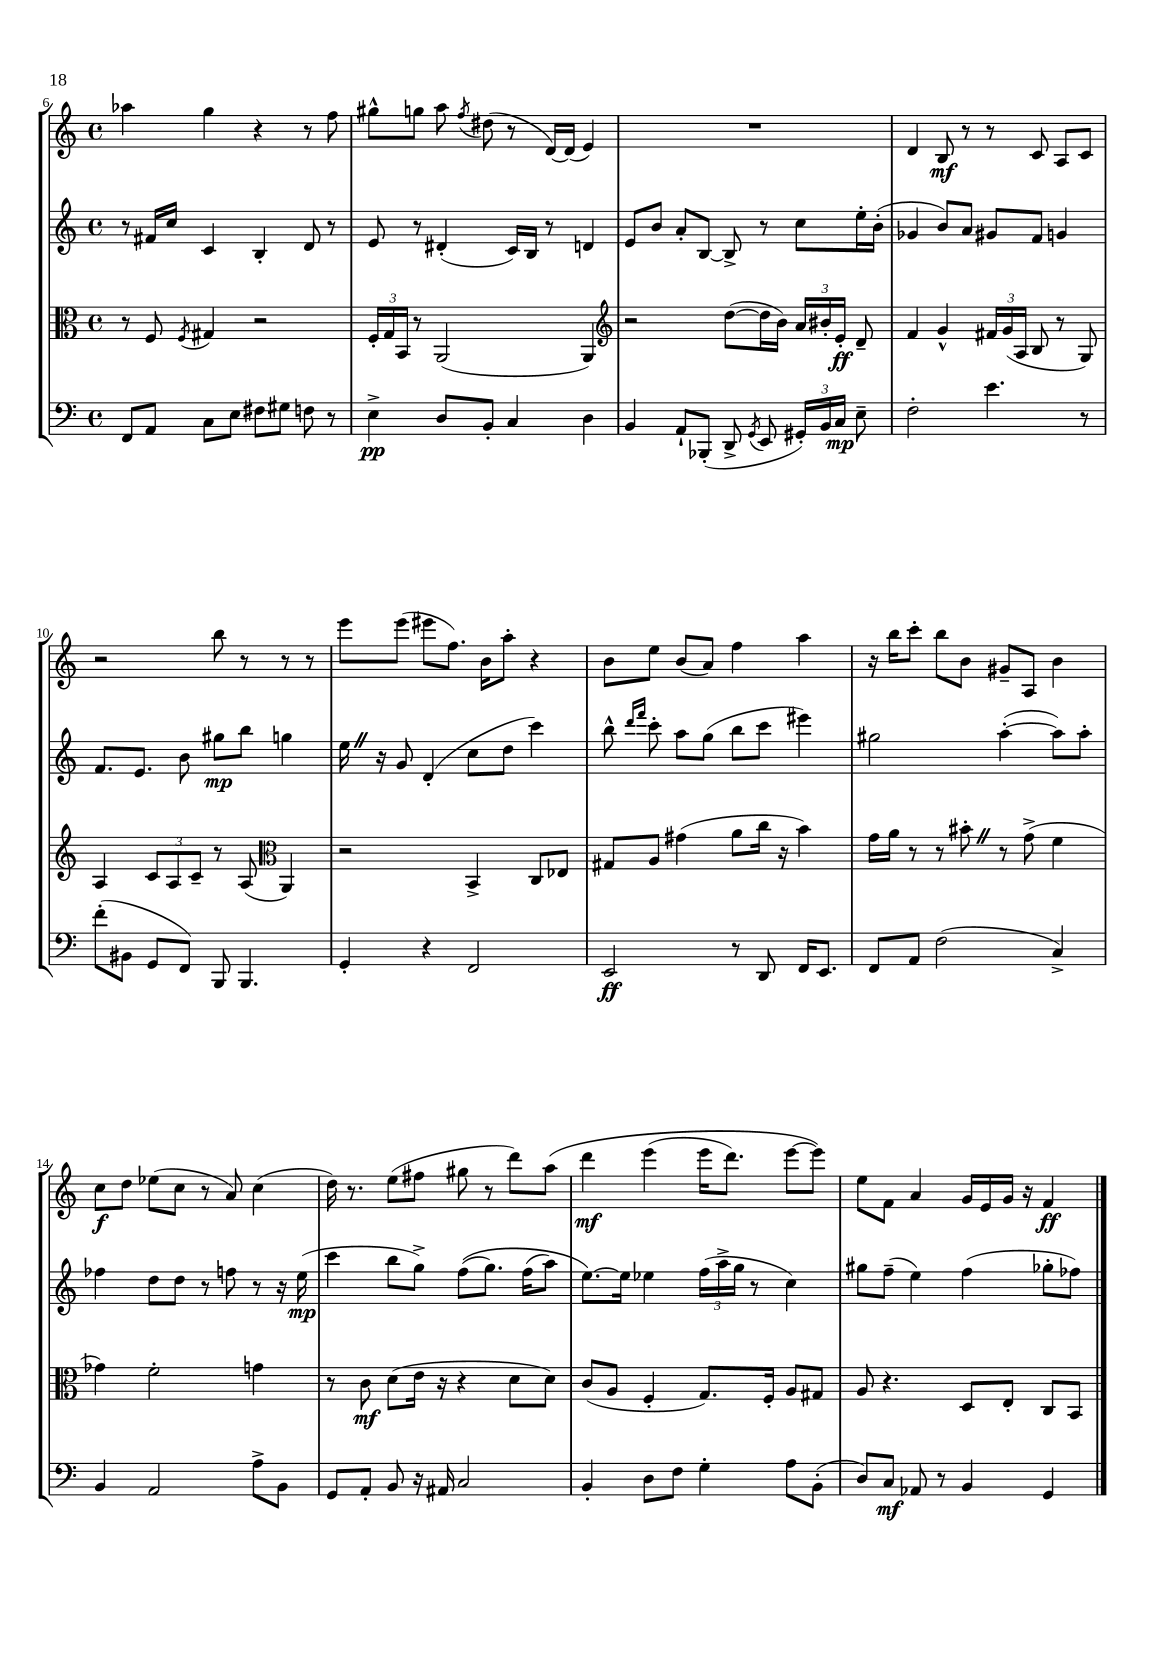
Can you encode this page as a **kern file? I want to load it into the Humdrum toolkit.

**kern	**kern	**kern	**kern
*staff4	*staff3	*staff2	*staff1
*clefF4	*clefC3	*clefG2	*clefG2
*k[]	*k[]	*k[]	*k[]
*M4/4	*M4/4	*M4/4	*M4/4
*met(c)	*met(c)	*met(c)	*met(c)
8FF	8r	8r	4aa-
8AA	8F	16f#	.
.	.	16cc	.
.	8qF	.	.
8C	4G#	4c	4gg
8E	.	.	.
8F#	2r	4B'	4r
8G#	.	.	.
8F	.	8d	8r
8r	.	8r	8ff
=	=	=	=
4E^	24F'	8e	8gg#^^
.	24G	.	.
.	24BB	.	.
.	8r	8r	8gg
8D	(2AA	(4d#'	8aa
.	.	.	8qff
8BB'	.	.	(8dd#
4C	.	16c)	8r
.	.	16B	.
.	.	8r	[16d)
.	.	.	(16d]
4D	4AA)	4d	4e)
=	=	=	=
*	*clefG2	*	*
4BB	2r	8e	1r
.	.	8b	.
8AA`	.	8a'	.
(8BBB-'	.	[8B	.
8DD^	([8dd	8B^]	.
8qGG	.	.	.
8EE	16dd]	8r	.
.	16b)	.	.
24GG#')	24a	8cc	.
24BB	24b#'	.	.
24C	24e'	.	.
8E~	8d~	16ee'	.
.	.	(16b'	.
=	=	=	=
2F'	4f	4g-	4d
.	4g^^	8b)	8B
.	.	8a	8r
4.e	24f#	8g#	8r
.	(24g	.	.
.	24A	.	.
.	8B	8f	8c
.	8r	4g	8A
8r	8G)	.	8c
=	=	=	=
(8f'	4A	8.f	2r
8BB#	.	.	.
.	.	8.e	.
8GG	12c	.	.
.	12A	.	.
8FF)	.	8b	.
.	12c~	.	.
8BBB	8r	8gg#	8bb
4.BBB	(8A	8bb	8r
*	*clefC3	*	*
.	4AA)	4gg	8r
.	.	.	8r
=	=	=	=
4GG'	2r	16ee	8eee
.	.	16r	.
.	.	8g	(8eee
4r	.	(4d'	8eee#
.	.	.	8.ff)
2FF	4BB^	8cc	.
.	.	.	16b
.	.	8dd	8aa'
.	8C	4ccc)	4r
.	8E-	.	.
=	=	=	=
2EE	8G#	8bb^^	8b
.	.	16qqddd	.
.	.	16qqfff	.
.	8A	8ccc'	8ee
.	(4g#	8aa	(8b
.	.	(8gg	8a)
8r	8a	8bb	4ff
8DD	16cc	8ccc	.
.	16r	.	.
16FF	4b)	4eee#)	4aa
8.EE	.	.	.
=	=	=	=
8FF	16g	2gg#	16r
.	16a	.	16bb
8AA	8r	.	8ccc'
(2F	8r	.	8bb
.	8b#'	.	8b
.	8r	([4aa'	8g#~
.	(8g^	.	8A
4C^)	4f	8aa])	4b
.	.	8aa'	.
=	=	=	=
4BB	4g-)	4ff-	8cc
.	.	.	8dd
2AA	2f'	8dd	(8ee-
.	.	8dd	8cc
.	.	8r	8r
.	.	8ff	8a)
8A^	4g	8r	(4cc
8BB	.	16r	.
.	.	(16ee	.
=	=	=	=
8GG	8r	4ccc	16dd)
.	.	.	8.r
8AA'	8c	.	.
8BB	(8d	8bb	(8ee
16r	16e	8gg^)	8ff#
16AA#	16r	.	.
2C	4r	&((8ff	8gg#
.	.	8.gg)	8r
.	8d	.	8ddd)
.	.	(16ff	.
.	8d)	8aa)	&(8aa
=	=	=	=
4BB'	(8c	[8.ee&)	4ddd
.	8A	.	.
.	.	16ee]	.
8D	4F'	4ee-	(4eee
8F	.	.	.
4G'	8.G)	(24ff	16eee
.	.	24aa^	.
.	.	.	8.ddd)
.	.	24gg	.
.	.	8r	.
.	16F'	.	.
8A	8A	4cc)	[8eee
(8BB'	8G#	.	8eee]&)
=	=	=	=
8D)	8A	8gg#	8ee
8C	4.r	(8ff~	8f
8AA-	.	4ee)	4a
8r	.	.	.
4BB	8D	(4ff	16g
.	.	.	16e
.	8E'	.	16g
.	.	.	16r
4GG	8C	8gg-'	4f
.	8BB	8ff-)	.
==	==	==	==
*-	*-	*-	*-
